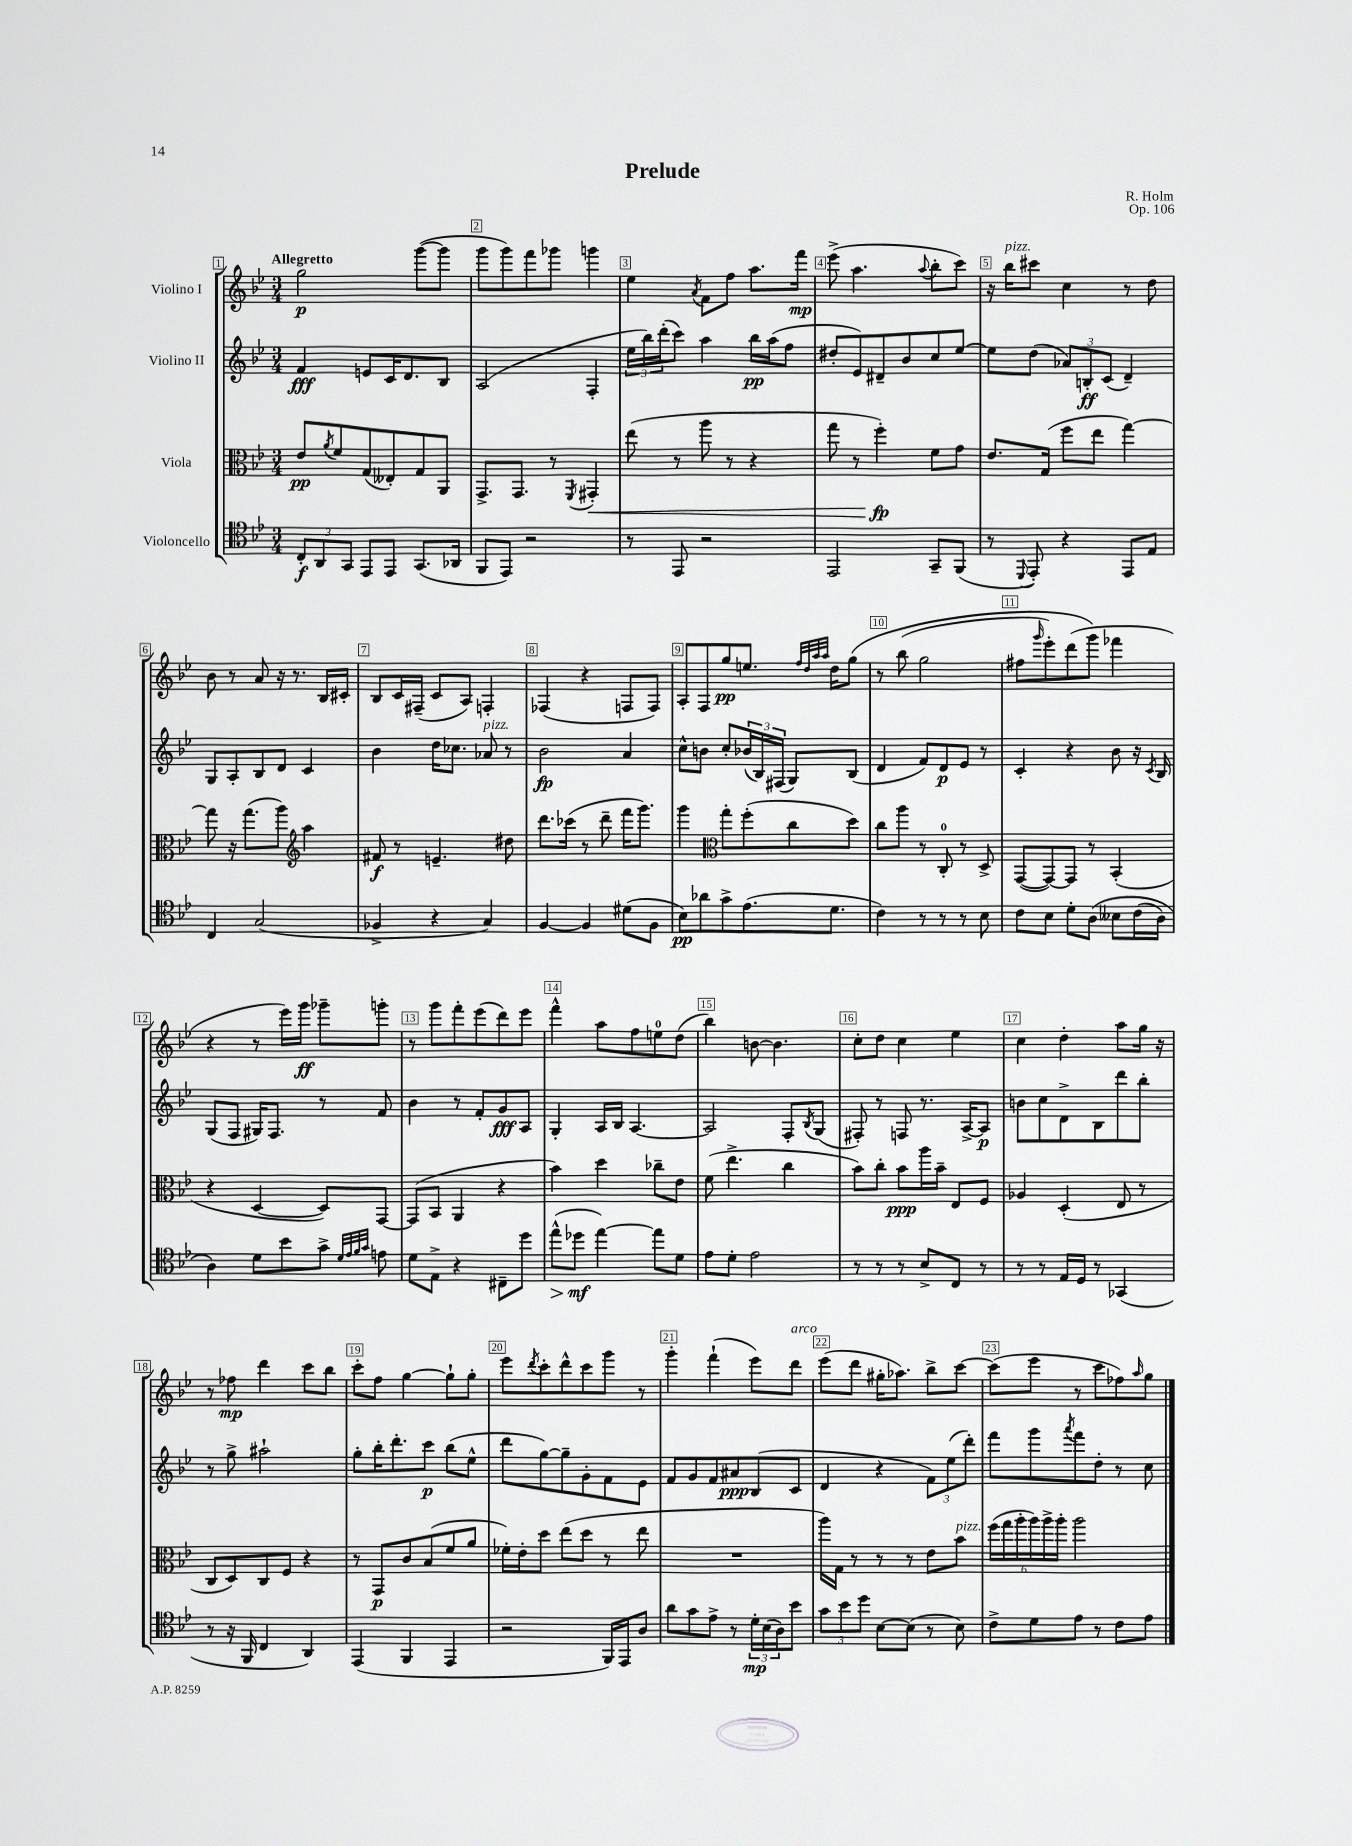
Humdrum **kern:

**kern	**kern	**kern	**kern
*staff4	*staff3	*staff2	*staff1
*clefC4	*clefC3	*clefG2	*clefG2
*k[b-e-]	*k[b-e-]	*k[b-e-]	*k[b-e-]
*M3/4	*M3/4	*M3/4	*M3/4
12C'/L	8e-/L	4f/	2gg\
12AA/	.	.	.
.	8qa/	.	.
.	8f/	.	.
12GG/J	.	.	.
8EE-/L	(8G/	8e/L	.
8EE-/J	8E--'/)	16c/K	.
.	.	8.d/	.
(8.GG/L	8G/	.	([8ggg\L
.	8AA/J	8B-/J	8ggg\]J
16AA-/Jk	.	.	.
=	=	=	=
8FF/L	8.GG^/L	(2A/	8ggg\L
8EE-/J)	.	.	8ggg\)
.	8.GG/J	.	.
2r	.	.	8fff\
.	8r	.	8ggg-\J
.	8qFF/	.	.
.	4GG#'/	4F'/	4ggg\
=	=	=	=
8r	(8ee-\	24ee-\LL	4ee-\
.	.	24bb-\)	.
.	.	(24ddd'\J	.
8EE-/	8r	8ccc\J)	.
.	.	.	8qa/
2r	8aa\	4aa\	8f\L
.	8r	.	8ff\J
.	4r	16bb-\LL	8.aa\L
.	.	(16aa\J	.
.	.	8ff\J	.
.	.	.	16fff\Jk
=	=	=	=
2EE-/	8gg\	8dd#'/L	(8eee-^\
.	8r	8e-/)	4.aa\
.	4ff'\)	8d#~/	.
.	.	8b-/	.
.	.	.	8qqaa/
8GG~/L	8f\L	8cc/	8bb-'\L
(8FF/J	8g\J	[8ee-/J	8ccc\J)
=	=	=	=
8r	8.e-/L	8ee-\]L	16r
.	.	.	16bb-\LK
8qqDD/	.	.	.
8EE-'/)	.	(8dd\J	8ccc#\J
.	(16G/Jk	.	.
4r	8ff\L	12a-/L)	4cc\
.	.	12B'/	.
.	8ee-\J	.	.
.	.	(12c/J	.
8EE-/L	[4gg\)	4d~/)	8r
8E-/J	.	.	8dd\
=	=	=	=
4C/	8gg\]	8G/L	8b-\
.	16r	8A'/	8r
.	(8.gg\L	.	.
(2G/	.	8B-/	8a/
.	8aa\J)	8d/J	16r
.	.	.	8.r
*	*clefG2	*	*
.	4aa\	4c/	.
.	.	.	16B-/LL
.	.	.	16c#'/JJ
=	=	=	=
4F-^/	8f#/	4b-\	8B-/L
.	8r	.	16c/L
.	.	.	(16F#~/JJ
4r	4.e~/	16dd\LK	8c/L
.	.	8.cc-\J	.
.	.	.	8A/J)
4G/)	.	8a-/	4F'/
.	8dd#\	8r	.
=	=	=	=
[4F/	8.ddd\L	2b-\	(4F-/
.	(16ccc-\Jk	.	.
4F/]	8r	.	4r
.	8ddd~\	.	.
(8d#\L	16fff\LK	4a/	8F/L
.	8.ggg\J)	.	.
8F\J	.	.	8F/J)
=	=	=	=
8B-\L)	4ggg\	8cc^^\L	8A'/L
8a-\	.	8b\J	8F/
*	*clefC3	*	*
8g^\	8gg'\L	8cc'/L	8gg/
(8.e-\	(8ff'\	(24b-/L	8.ee/J
.	.	24B-/)	.
.	.	(24F#/JJ	.
.	8cc\	8G/L)	.
.	.	.	32qqff/LLL
.	.	.	32qqdd/
.	.	.	32qqaa/
.	.	.	32qqaa/JJJ
8.d\J	.	.	16dd\LK
.	8dd\J)	(8B-/J	&(8gg\J
=	=	=	=
4c\)	8cc\L	4d/	8r
.	8aa\J	.	(8bb-\
8r	8r	8f/L)	2gg\
8r	8C'/	8d/	.
8r	8r	8e-/J	.
8B-\	8D^/	8r	.
=	=	=	=
8c\L	([8GG/L	4c'/	8ff#\L
.	.	.	16qqggg/
8B-\J	8GG/_)	.	8eee-'\)
8d'\L	8GG/]J	4r	(8ddd\
&(8A\J	8r	.	8ggg\J&)
8B--\L	(4BB-'/	8b-\	4fff-\
(16c\L	.	16r	.
.	.	8qc/	.
16A\JJ)	.	16B-/	.
=	=	=	=
4A\&)	4r	(8G/L	4r
.	.	8F/J	.
8d\L	[4D/	16G#/LK)	8r
.	.	8.F/J	.
8b-\	.	.	16eee-\LL)
.	.	.	16ggg\JJ
8g^\J	8D/]L)	8r	8ggg-~\L
32qqd/LLL	.	.	.
32qqe-/	.	.	.
32qqf/	.	.	.
32qqg/JJJ	.	.	.
8e\	[8GG/J	8f/	8ggg'\J
=	=	=	=
8d\L	(8GG/]L	4b-\	8r
8E-^\J	8BB-/J	.	8ggg\L
4r	4AA/	8r	8fff'\
.	.	8f'/L	(8eee-\
8C#~\L	4r	8g/	8ddd\)
8dd\J	.	8A/J	8eee-\J
=	=	=	=
(8ee-^^\L	4b-\)	4G'/	4fff^^\
8dd-\J	.	.	.
[4ee-\)	4dd\	16A/LL	8aa\L
.	.	16B-/JJ	.
.	.	[4.A/	8ff\
8ee-\]L	8cc-~\L	.	8ee\
8d\J	8e-\J	.	(8dd\J
=	=	=	=
8e-\L	(8f\	2A/]	4bb-\)
8d'\J	4.ee-^\	.	.
2e-\	.	.	[8b\
.	.	.	4.b\]
.	4cc\	8F'/L	.
.	.	8qB-/	.
.	.	(8G/J	.
=	=	=	=
8r	8b-\L)	8F#'/)	8cc'\L
8r	8cc'\J	8r	8dd\J
8r	8b-\L	8F/	4cc\
8B-^/L	16aa\L	8.r	.
.	16b-~\JJ	.	.
8C/J	8E-/L	.	4ee-\
.	.	[16A^/LK	.
8r	8F/J	8A/]J	.
=	=	=	=
8r	4A-/	8b\L	4cc\
8r	.	8cc\	.
16E-/LL	(4D'/	8d^\	4dd'\
16D/JJ	.	.	.
8r	.	8B-\	.
(4GG-/	8E-/	8ddd\	8aa\L
.	8r	8bb-'\J	16gg\Jk
.	.	.	16r
=	=	=	=
8r	8C/L	8r	8r
16r	8D/)	8gg^\	8ff-\
16FF/	.	.	.
4C/	8C/	2aa#`\	4ddd\
.	8F/J	.	.
4AA/)	4r	.	8ccc\L
.	.	.	8bb-\J
=	=	=	=
(4EE-/	8r	8gg'\L	8ccc'\L
.	8GG/L	16bb-'\K	8ff\J
.	.	8.ddd'\	.
4FF/	8c/	.	[4gg\
.	(8B-/	8ccc\J	.
4EE-/	8f/	(8bb-\L	8gg`\]L
.	8a/J	8ee-^^\J	8gg'\J
=	=	=	=
2r	16f-'\LL)	8ddd\L	8eee-\L
.	16e-'\J	.	.
.	.	.	8qddd/
.	8dd\J	[8gg\)	8ccc'\
.	(8ee-\L	8gg~\]	8ddd^^\
.	8dd\J	8g'\	8ccc\
16FF/LL)	8r	8f\	8ggg\J
16EE-/J	.	.	.
8A/J	8ee-\	8e-\J	8r
=	=	=	=
8a\L	2.r	8f/L	4ggg'\
8g\	.	8g/	.
8e-^\J	.	8f/	(4fff`\
8r	.	8a#/	.
24d'\LL	.	(8B-/	8eee-\L)
(24B-\	.	.	.
24A\J)	.	.	.
8b-\J	.	8c/J	8ddd\J
=	=	=	=
12g\L	16aa\LL)	4d/	(8eee-\L
.	16G\JJ	.	.
12b-\	.	.	.
.	8r	.	8ddd\J
12dd\J	.	.	.
[8B-\L	8r	4r	16gg#'\LK
.	.	.	8.aa-\J)
(8B-\]J	8r	.	.
8r	8e-\L	12f\L)	8bb-^\L
.	.	(12ee-\	.
8B-\)	8b-\J	.	[8ccc\J
.	.	12ddd'\J)	.
=	=	=	=
8c^\L	(24ff\LL	8fff\L	(8ccc\]L
.	24gg\	.	.
.	24aa'\	.	.
8d\	24aa\)	8ggg\	8eee-\J
.	24aa^\	.	.
.	24aa'\JJ	.	.
.	.	8qaaa/	.
8e-\J	2aa\	8fff\	8r
8r	.	8dd'\J	8ccc\L
8c\L	.	8r	8ff-\)
.	.	.	16qqaa/
8e-\J	.	8cc\	8gg\J
==	==	==	==
*-	*-	*-	*-
